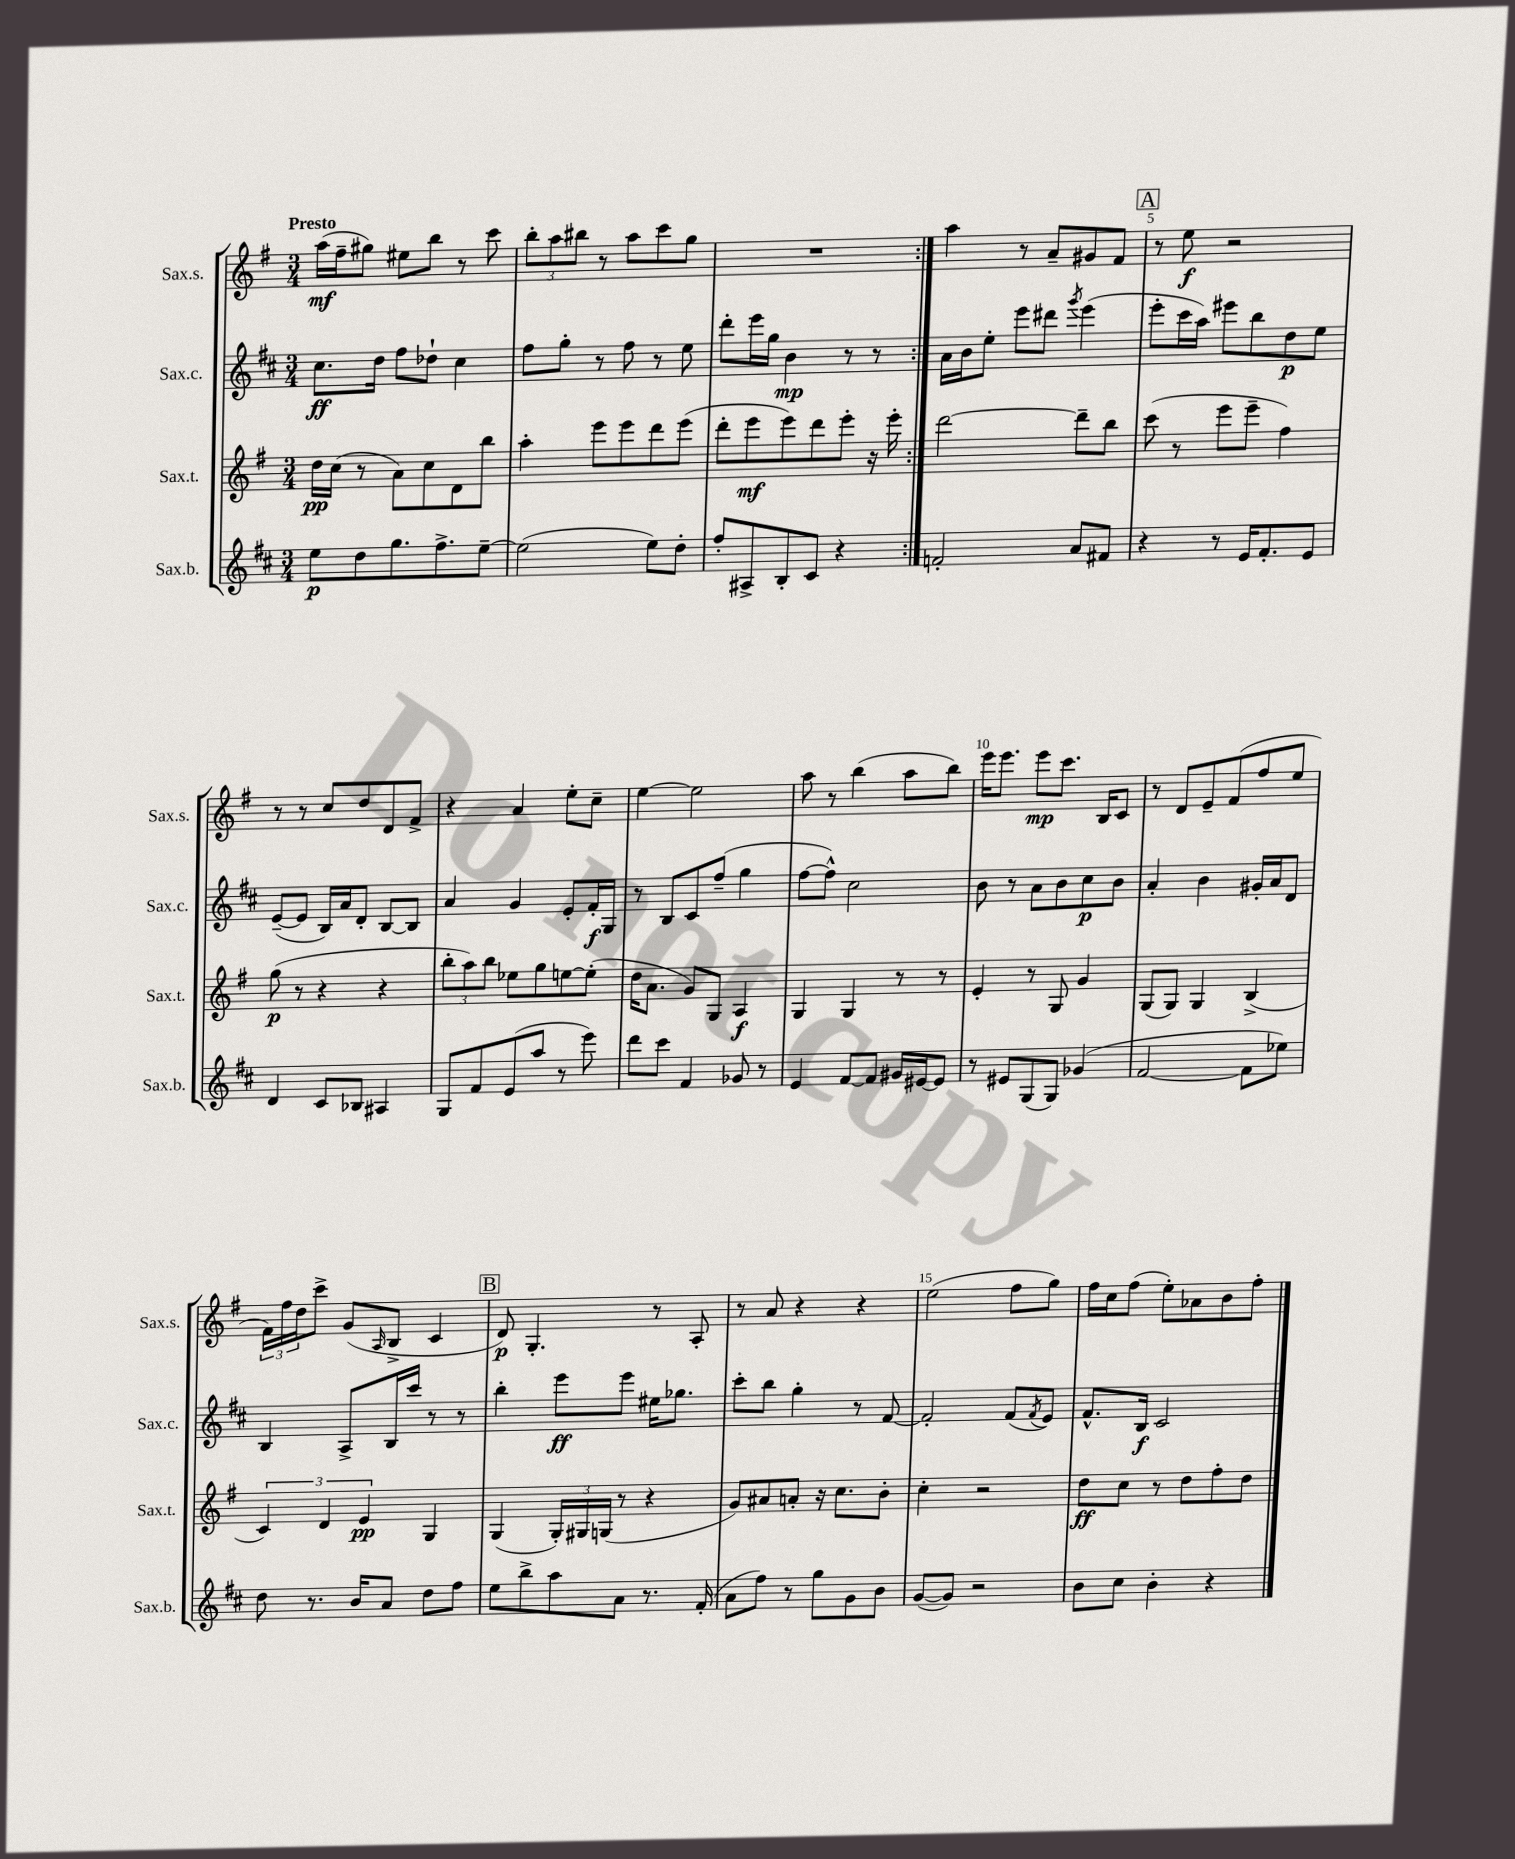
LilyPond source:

<<
\new StaffGroup <<
\new Staff = "s0" \with { instrumentName = "Sax.s." shortInstrumentName = "Sax.s." } {
    \clef treble \key g \major \numericTimeSignature \time 3/4 \tempo "Presto"
    \repeat volta 2 { a''16\mf( fis''16-- gis''8) eis''8 b''8 r8 c'''8 |
    \tuplet 3/2 { b''8-. a''8 bis''8 } r8 a''8 c'''8 g''8 |
    R2. | }
    a''4 r8 a'8-- gis'8 fis'8 |
    \mark \markup { \box "A" } r8 e''8\f r2 |
    r8 r8 c''8 d''8 d'8 fis'8-> |
    r4 a'4 e''8-. c''8-- |
    e''4~ e''2 |
    a''8 r8 b''4( a''8 b''8) |
    e'''16 e'''8. e'''8\mp c'''8. b16 c'8 |
    r8 d'8 e'8-- fis'8( fis''8 e''8 |
    \tuplet 3/2 { fis'16) fis''16 d''16 } c'''8-> g'8( \grace { a16 } b8-> c'4 |
    \mark \markup { \box "B" } d'8\p) g4.-. r8 a8-. |
    r8 a'8 r4 r4 |
    e''2( fis''8 g''8) |
    fis''16 c''16 fis''8( e''8-.) aes'8 b'8 fis''8-. \bar "|." |
}
\new Staff = "s1" \with { instrumentName = "Sax.c." shortInstrumentName = "Sax.c." } {
    \clef treble \key d \major \numericTimeSignature \time 3/4
    \repeat volta 2 { cis''8.\ff d''16 fis''8 des''8-! cis''4 |
    fis''8 g''8-. r8 fis''8 r8 e''8 |
    d'''8-. e'''16 g''16 b'4\mp r8 r8 | }
    a'16 b'16 e''8-. e'''8 dis'''8 \acciaccatura { g'''8 } e'''4( |
    \mark \markup { \box "A" } e'''8-. cis'''16 a''16) eis'''8 b''8 d''8\p e''8 |
    e'8~--( e'8 b16) a'16 d'8-. b8~ b8 |
    a'4 g'4 e'8-. fis'16-.\f g16 |
    r8 b8 cis'8 fis''8--( g''4 |
    fis''8~ fis''8-^) cis''2 |
    b'8 r8 a'8 b'8 cis''8\p b'8 |
    a'4-. b'4 gis'16-. a'16 d'8 |
    b4 a8-> b16 cis'''16 r8 r8 |
    \mark \markup { \box "B" } b''4-. e'''8\ff e'''8 eis''16 ges''8. |
    cis'''8-. b''8 g''4-. r8 fis'8~ |
    fis'2-. fis'8( \acciaccatura { fis'8 } e'8) |
    fis'8.-^ b16\f cis'2 \bar "|." |
}
\new Staff = "s2" \with { instrumentName = "Sax.t." shortInstrumentName = "Sax.t." } {
    \clef treble \key g \major \numericTimeSignature \time 3/4
    \repeat volta 2 { d''16\pp c''16( r8 a'8) c''8 d'8 b''8 |
    a''4-. e'''8 e'''8 d'''8 e'''8( |
    d'''8-. e'''8\mf e'''8) d'''8 e'''8-. r16 e'''16-. | }
    d'''2~ d'''8-- b''8 |
    \mark \markup { \box "A" } c'''8( r8 e'''8 e'''8-- fis''4) |
    g''8\p( r8 r4 r4 |
    \tuplet 3/2 { b''8-. a''8) b''8 } ees''8 g''8 e''8~ e''8-.( |
    d''16 a'8. g'8) g8 a4\f |
    g4 g4 r8 r8 |
    e'4-. r8 g8 g'4 |
    g8( g8) g4 b4->( |
    \tuplet 3/2 { c'4) d'4 e'4\pp } g4 |
    \mark \markup { \box "B" } g4( \tuplet 3/2 { g16-.) gis16 g16( } r8 r4 |
    g'8) ais'8 a'8-. r16 c''8. b'8-. |
    c''4-. r2 |
    d''8\ff c''8 r8 d''8 fis''8-. d''8 \bar "|." |
}
\new Staff = "s3" \with { instrumentName = "Sax.b." shortInstrumentName = "Sax.b." } {
    \clef treble \key d \major \numericTimeSignature \time 3/4
    \repeat volta 2 { e''8\p d''8 g''8. fis''8.-> e''8~-- |
    e''2( e''8) d''8-. |
    fis''8-. ais8-> b8-. cis'8 r4 | }
    f'2-. a'8 fis'8 |
    \mark \markup { \box "A" } r4 r8 e'16 fis'8.-. e'8 |
    d'4 cis'8 bes8 ais4 |
    g8 fis'8 e'8( a''8 r8 e'''8) |
    d'''8 cis'''8 fis'4 ges'8 r8 |
    e'4 fis'8~ fis'8 gis'16 eis'16~ eis'8 |
    r8 eis'8 g8( g8) ges'4( |
    fis'2~ fis'8 ees''8) |
    d''8 r8. b'16 a'8 d''8 fis''8 |
    \mark \markup { \box "B" } e''8 b''8-> a''8 a'8 r8. fis'16-.( |
    a'8 fis''8) r8 g''8 g'8 b'8 |
    g'8~( g'8) r2 |
    b'8 cis''8 b'4-. r4 \bar "|." |
}
>>
>>
\layout { \context { \Score \override BarNumber.break-visibility = ##(#f #t #t) barNumberVisibility = #(every-nth-bar-number-visible 5) } }
